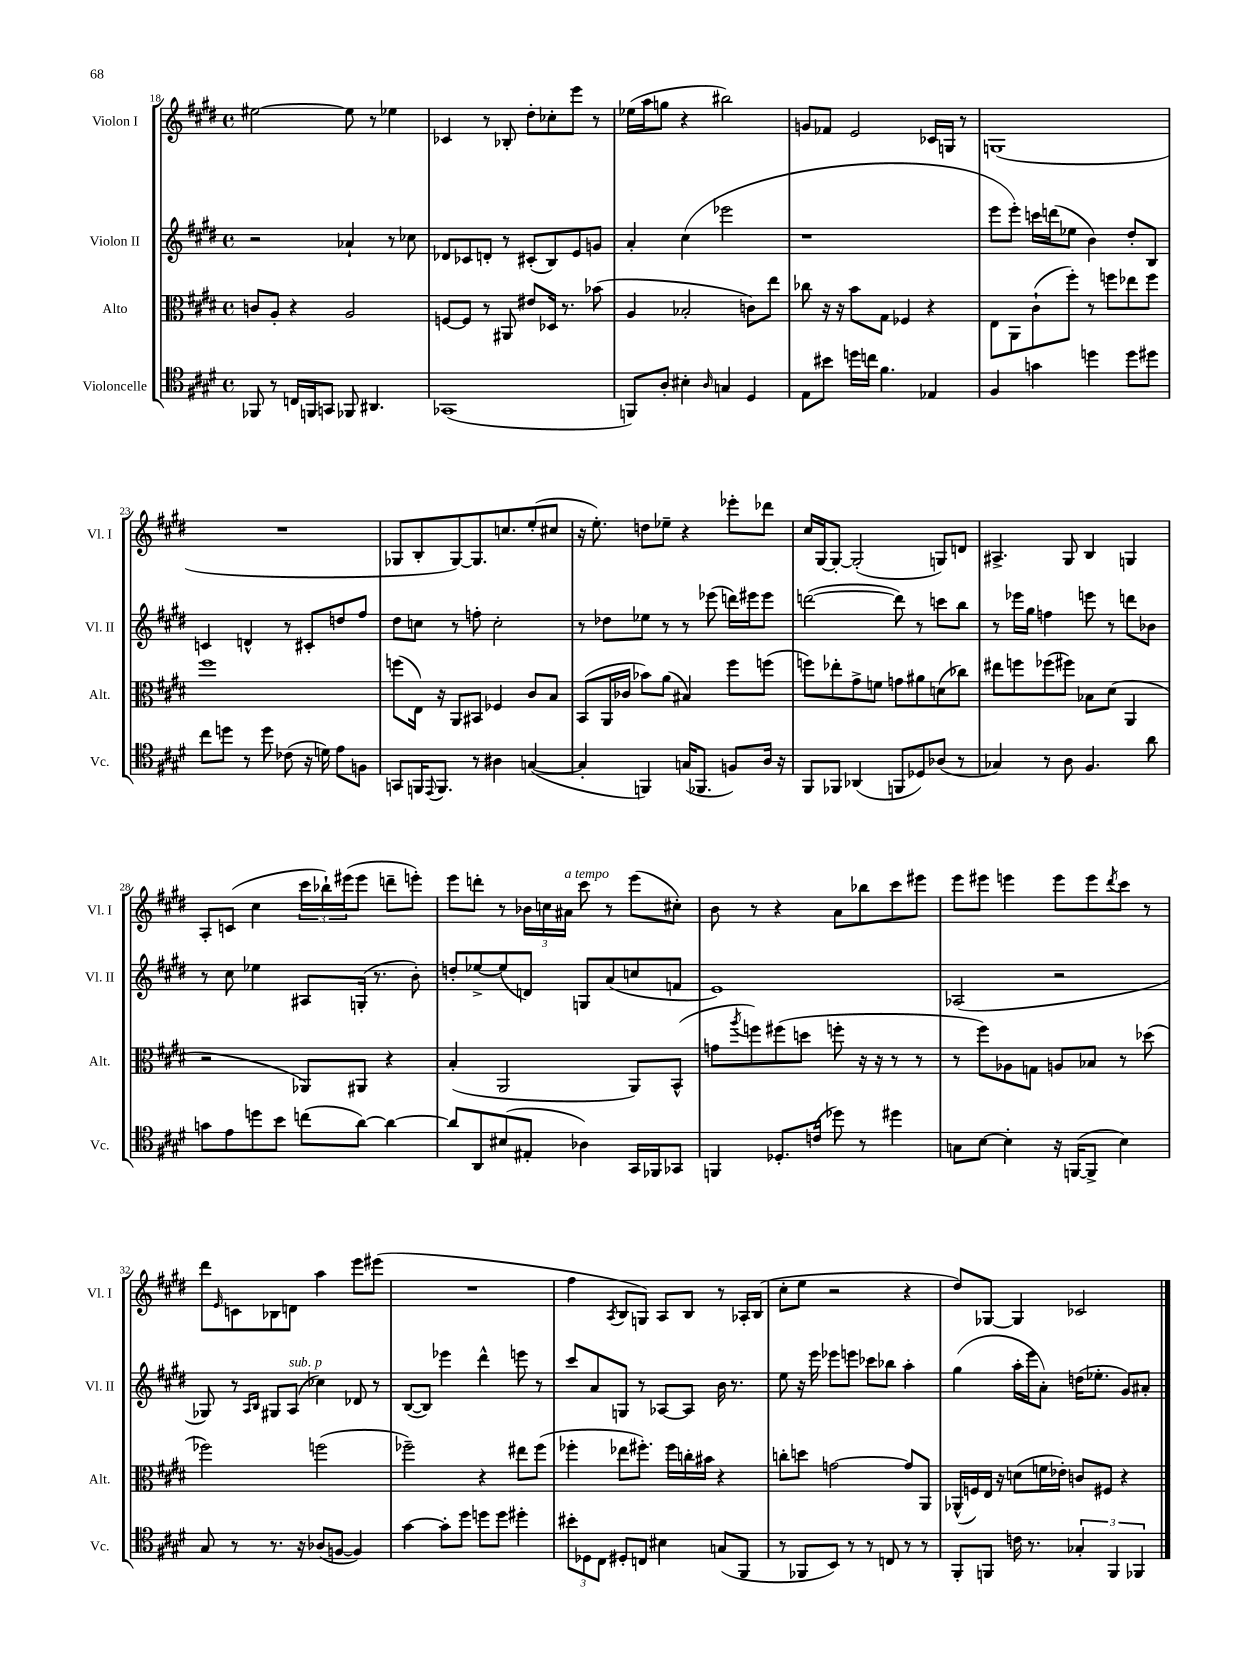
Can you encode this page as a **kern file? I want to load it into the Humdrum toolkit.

**kern	**kern	**kern	**kern
*part4	*part3	*part2	*part1
*staff4	*staff3	*staff2	*staff1
*I"Violoncelle	*I"Alto	*I"Violon II	*I"Violon I
*I'Vc.	*I'Alt.	*I'Vl. II	*I'Vl. I
*clefC4	*clefC3	*clefG2	*clefG2
*k[f#c#g#d#]	*k[f#c#g#d#]	*k[f#c#g#d#]	*k[f#c#g#d#]
*M4/4	*M4/4	*M4/4	*M4/4
*met(c)	*met(c)	*met(c)	*met(c)
=18	=18	=18	=18
8FF-X/	8cn/L	2r	[2ee#X\
8r	8A'/J	.	.
16Cn/LL	4r	.	.
16FFn/J	.	.	.
8GGn/J	.	.	.
8FF-X/	2A/	4a-X`/	8ee#\]
4.AA#X/	.	.	8r
.	.	8r	4ee-X\
.	.	8cc-X\	.
=19	=19	=19	=19
(1GG-X	[8Fn/L	8d-X/L	4c-X/
.	8F/J]	8c-X/	.
.	8r	8dn'/J	8r
.	8AA#X/	8r	8B-X'/
.	8e#X/L	(8c#X'/L	8dd#'\L
.	16D-X/Jk	8B/)	8cc-X'\
.	8.r	.	.
.	.	8e/	8eee\J
.	(8b-X\	8gn/J	8r
=20	=20	=20	=20
8FFn/L)	4A/	4a'/	(16ee-X\LL
.	.	.	16aa\J
8A'/J	.	.	8ggn\J
4B#X'\	2B-X'/	(4cc#\	4r
16qqA/	.	.	.
4Gn/	.	2eee-X\	2bb#X\)
4D#/	8cn\L)	.	.
.	8ee\J	.	.
=21	=21	=21	=21
8E\L	8cc-X\	1r	8gn/L
8b#X\J	16r	.	8f-X/J
.	16r	.	.
16ddn\LL	8b\L	.	2e/
16ccn\JJ	.	.	.
4.f#\	8G#\J	.	.
.	4F-X/	.	.
4E-X/	4r	.	16c-X/LL
.	.	.	16Gn/JJ
.	.	.	8r
=22	=22	=22	=22
4F#/	8E\L	8eee\L	(1Gn
.	8AA\	8eee'\J)	.
4gn\	(8c#`\	16cccn\LL	.
.	.	(16dddn\J	.
.	8ff#'\J)	8ee-X\J	.
4ddn\	8r	4b\)	.
.	8ffn\L	.	.
8dd\L	8ee-X\	8dd#'/L	.
8dd#X\J	8ff\J	8B/J	.
!!LO:LB:g=z
=23	=23	=23	=23
8cc#\L	1ff#	4cn/	1r
8ddn\J	.	.	.
8r	.	4dn^^/	.
8dd\	.	.	.
(8c-X\	.	8r	.
16r	.	8c#X'/L	.
16dn\)	.	.	.
8e\L	.	8ddn/	.
8Fn\J	.	8ff#/J	.
=24	=24	=24	=24
8GGn/L	(8ffn\L	8dd#\L	8G-X/L
16FFn/K	16E\Jk)	8ccn\J	8B'/
8qqEE/	.	.	.
8.FF/J	16r	.	.
.	8AA/L	8r	[8G-/)
8r	8BB#X/J	8ffn'\	8.G-/]
4A#X\	4F-X/	2cc'\	.
.	.	.	8.ccn/
([4Gn/	8c#/L	.	(8ee'/
.	8B/J	.	8cc#X/J
=25	=25	=25	=25
4G'/]	(8BB/L	8r	16r
.	.	.	8.ee'\)
.	16AA/L	8dd-X\L	.
.	16c-X/JJ	.	.
4FFn/)	8b-X\L)	8ee-X\J	8ddn\L
.	(8a\J	8r	8ee-X~\J
(16Gn/KL	4B#X/)	8r	4r
8.FF-X/J	.	.	.
.	.	(8eee-X\	.
8Fn/L)	8ff#\L	16dddn\LL)	8eee-X'\L
.	.	16eee#X\J	.
16A/Jk	(8ffn\J	8eee#\J	8ddd-X\J
16r	.	.	.
=26	=26	=26	=26
8FF#/L	8ffn\L)	([2dddn\	16cc#/LL
.	.	.	[16G#/J
8FF-X/J	8ee-X'\	.	8G#'/J_
(4AA-X/	8g#^\	.	(2G#'/]
.	8fn\J	.	.
8FFn/L	8gn\L	8ddd\])	.
8D-X/)	8a#X\	8r	.
(8A-X/J	(8dn\	8cccn\L	8Gn/L)
8r	8cc-X\J)	8bb\J	8dn/J
=27	=27	=27	=27
4G-X/)	8ee#X\L	8r	4.A#X^/
.	8ffn\	16eee-X\LL	.
.	.	16gg#\JJ	.
8r	(8ff-X\	4ffn\	.
8A\	8ff#X\J)	.	8G#/
4.F#/	8B-X\L	8eeen\	4B/
.	(8d#\J	8r	.
.	4AA/	8dddn\L	4Gn/
8a\	.	8b-X\J	.
!!LO:LB:g=z
=28	=28	=28	=28
8gn\L	2r	8r	8A'/L
8e\	.	8cc#\	(8cn/J
8ddn\	.	4ee-X\	4cc#\
8b\J	.	.	.
(8ccn\L	8AA-X/L)	8A#X/L	24ccc#\LL
.	.	.	24bb-X`\)
.	.	.	(24eee#X\J
[8a\J)	8AA#X/J	(16Gn'/Jk	8eee#\J
.	.	8.r	.
4a\_	4r	.	8dddn~\L
.	.	8b'\)	8eeen'\J)
=29	=29	=29	=29
8a/L]	(4B'/	8ddn'/L	8eee\L
8AA/	.	[8ee-X^/	8dddn'\J
(8B#X/	2AA/	(8ee-/]	8r
8E#X'/J	.	8dn/J)	24b-X\LL
.	.	.	24ccn\
!	!	!	!LO:TX:a:i:t=a tempo
.	.	.	24a#X\JJ
4A-X\)	.	8Gn/L	8ccc#\
.	.	(8a/	8r
16GG#/LL	8AA/L)	8ccn/	(8eee\L
16FF-X/J	.	.	.
8GG-X/J	(8BB^^/J	8fn/J	8cc#X'\J)
=30	=30	=30	=30
4FFn/	8gn\L	1e)	8b\
.	8qaa/	.	.
.	8ffn\)	.	8r
8.D-X'/L	(8ff#X\	.	4r
.	8ddn\J	.	.
(16cn/Jk	.	.	.
8dd-X\)	8ffn'\	.	8a\L
8r	16r	.	8bb-X\
.	16r	.	.
4dd#X\	8r	.	8ccc#\
.	8r	.	8eee#X\J
=31	=31	=31	=31
8Gn\L	8r	(2A-X/	8eee\L
[8B\J	8ff#\L)	.	8eee#X\J
4B'\]	8A-X\	.	4eeen\
.	8Gn\J	.	.
16r	8An/L	2r	8eee\L
([16FFn/KL	.	.	.
8FF^/J]	8B-X/J	.	8eee\
.	.	.	8qddd#/
4B\)	8r	.	8ccc#\J
.	(8dd-X\	.	8r
!!LO:LB:g=z
=32	=32	=32	=32
8G#/	2ff-X\)	8G-X/)	8ddd#\L
.	.	.	16qqe/
8r	.	8r	8cn\
.	.	16qqA/LL	.
.	.	16qqB/JJ	.
8.r	.	8G#X/L	8B-X\
!	!	!LO:TX:a:i:t=sub. p	!
.	.	(8A/J	8dn\J
16r	.	.	.
(8A-X/L	(2ffn\	4cc-X\)	4aa\
[8Fn/J	.	.	.
4F/])	.	8d-X/	8eee\L
.	.	8r	(8eee#X\J
=33	=33	=33	=33
[4g#\	2ff-X~\)	([8B/L	1r
.	.	8B/J])	.
8g#'\L]	.	4eee-X\	.
8dd#\J	.	.	.
8ddn\L	4r	4ddd#^^\	.
8dd\J	.	.	.
4dd#X'\	8ee#X\L	8eeen\	.
.	(8ff-\J	8r	.
=34	=34	=34	=34
12b#X'\L	4ff-X'\	8ccc#/L	4ff#\
12D-X\	.	.	.
.	.	8a/	.
12C#\J	.	.	.
.	.	.	8qA/
8D#X'/L	8ee-X\L	8Gn/J	8B/L
8Cn/J	8.ff#X'\J)	8r	8Gn/J)
4B#X\	.	[8A-X/L	8A/L
.	16ff#\LL	.	.
.	16ccn'\	8A-/J]	8B/J
.	16b#X\JJ	.	.
(8Gn/L	4r	16b\	8r
.	.	8.r	.
8FF#/J	.	.	16A-X'/LL
.	.	.	(16B/JJ
=35	=35	=35	=35
8r	8ccn'\L	8ee\	8cc#'\L
8FF-X/L	8ddn\J	16r	8ee\J
.	.	16eee\	.
8BB/J)	[2gn\	8eee-X\L	2r
8r	.	8eeen\J	.
8r	.	8ccc-X\L	.
8Cn/	.	8bb-X\J	.
8r	8g/L]	4aa'\	4r
8r	8AA/J	.	.
=36	=36	=36	=36
8FF#'/L	(16AA-X^^/LL	(4gg#\	8dd#/L)
.	16Fn/)	.	.
8FFn/J	16E/JJ	.	[8G-X/J
.	16r	.	.
16cn\	(8dn\L	16aa'\LL	4G-/]
8.r	.	16eee\J	.
.	16fn\L	8a'\J)	.
.	16e-X'\JJ)	.	.
6G-X'/	8cn/L	(16ddn\KL	2c-X/
.	.	8.ee-X'\J	.
.	8F#X/J	.	.
6FF/	.	.	.
.	4r	8g#/L)	.
6FF-X/	.	.	.
.	.	8a#X'/J	.
==	==	==	==
*-	*-	*-	*-
